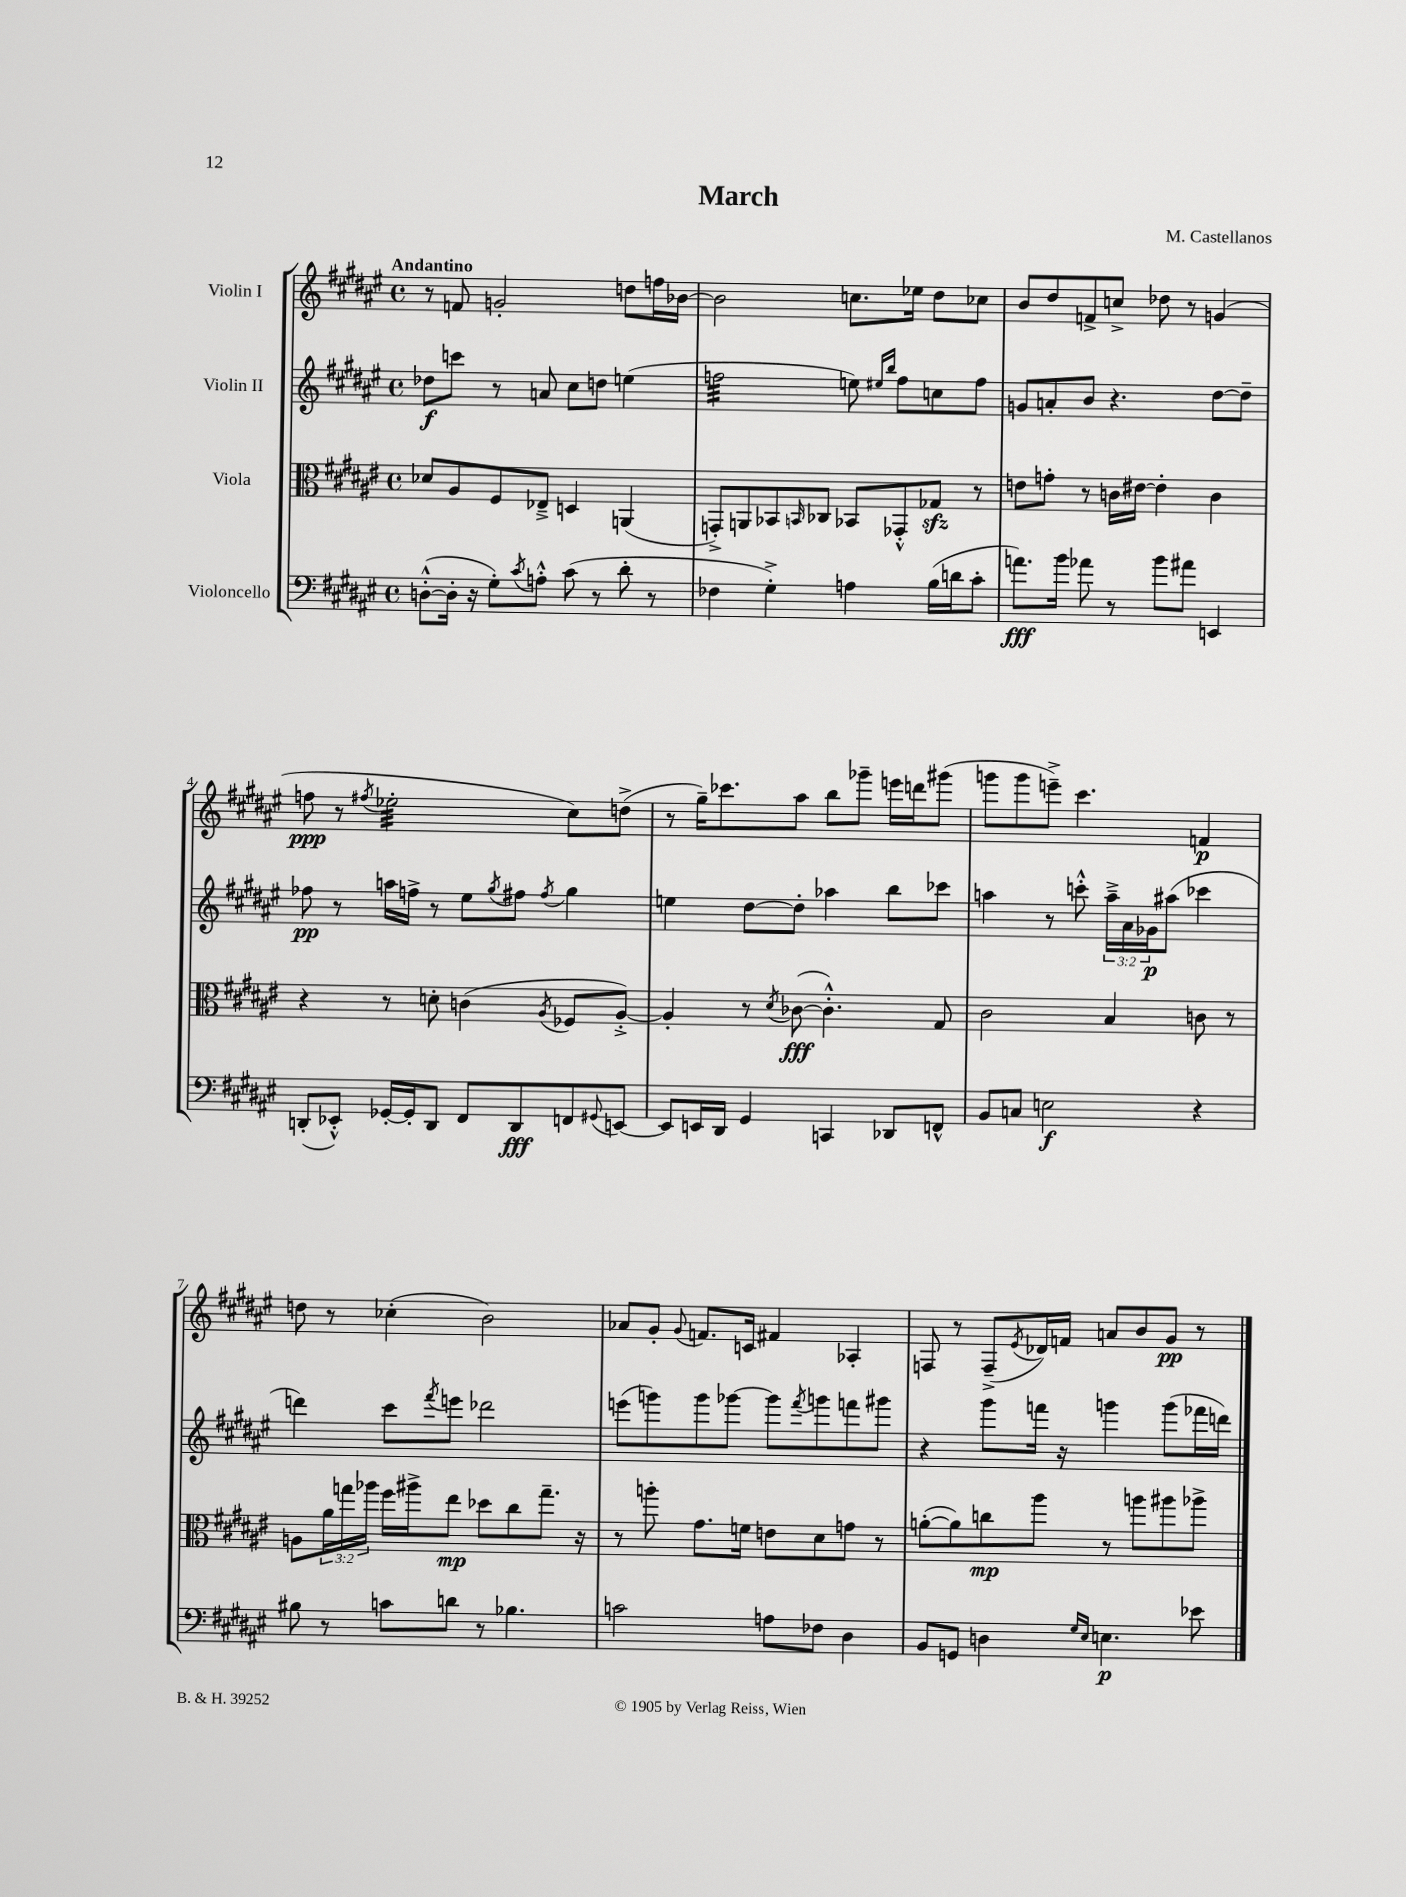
\header { title = "March" composer = "M. Castellanos" }
<<
\new StaffGroup <<
\new Staff = "s0" \with { instrumentName = "Violin I" } {
    \clef treble \key fis \major \defaultTimeSignature \time 4/4 \tempo "Andantino"
    r8 f'8 g'2-. d''8 f''16 bes'16~ |
    bes'2 c''8. ees''16 dis''8 ces''8 |
    b'8 dis''8 f'8-> c''8-> des''8 r8 g'4( |
    f''8\ppp r8 \acciaccatura { fis''8 } ees''2:32-. cis''8) d''8->( |
    r8 gis''16--) ces'''8. ais''8 b''8 ges'''8-- e'''16 d'''16 gis'''8( |
    g'''8 g'''8 e'''8--->) cis'''4. f'4\p |
    d''8 r8 ces''4-.( b'2) |
    aes'8 gis'8-. \appoggiatura { gis'8 } f'8. c'16 fis'4 aes4-. |
    f8 r8 f8--->( \acciaccatura { eis'8 } des'16) f'16 a'8 b'8 gis'8\pp r8 \bar "|." |
}
\new Staff = "s1" \with { instrumentName = "Violin II" } {
    \clef treble \key fis \major \defaultTimeSignature \time 4/4 \override Staff.TupletNumber.text = #tuplet-number::calc-fraction-text
    des''8\f c'''8 r8 a'8 cis''8 d''8 e''4( |
    f''2:32 e''8) \grace { eis''16 b''16 } f''8 c''8 f''8 |
    g'8 a'8-. b'8 r4. dis''8~ dis''8-- |
    fes''8\pp r8 a''16 f''16-> r8 eis''8 \acciaccatura { gis''8 } fis''8 \acciaccatura { fis''8 } gis''4 |
    e''4 dis''8~ dis''8-. aes''4 b''8 ces'''8 |
    a''4 r8 c'''8-.-^ \tuplet 3/2 { a''16---> ais'16 ges'16\p } ais''8( ces'''4 |
    d'''4) cis'''8 \acciaccatura { fis'''8 } e'''8 des'''2 |
    e'''8( g'''8) g'''8 ges'''8~ ges'''8 \acciaccatura { fis'''8 } g'''8 f'''8 gis'''8 |
    r4 gis'''8 f'''16 r16 g'''4 g'''8( fes'''16 d'''16) \bar "|." |
}
\new Staff = "s2" \with { instrumentName = "Viola" } {
    \clef alto \key fis \major \defaultTimeSignature \time 4/4 \override Staff.TupletNumber.text = #tuplet-number::calc-fraction-text
    des'8 ais8 fis8 ees8---> d4 a,4( |
    g,8-.->) a,8 bes,8 \grace { b,16 } ces8 bes,8 ges,8-.-^ ges8\sfz r8 |
    e'8 g'8-. r8 c'16 eis'16~ eis'4-. c'4 |
    r4 r8 d'8-. c'4( \acciaccatura { ais8 } fes8 ais8~-.->) |
    ais4-. r8 \acciaccatura { dis'8 } ces'8~\fff( ces'4.-.-^) gis8 |
    cis'2 b4 c'8 r8 |
    a8 \tuplet 3/2 { ais'16 g''16 aes''16 } fis''16 ais''16-> eis''8\mp des''8 cis''8 g''8.-- r16 |
    r8 a''8-. gis'8. f'16 e'8 dis'8 g'8 r8 |
    a'8~-.( a'8) c''8\mp ais''8 r8 a''8 ais''8 aes''8-> \bar "|." |
}
\new Staff = "s3" \with { instrumentName = "Violoncello" } {
    \clef bass \key fis \major \defaultTimeSignature \time 4/4
    d8~-.-^( d16-. r16 gis8-.) \acciaccatura { cis'8 } a8-.-^ cis'8( r8 dis'8-. r8 |
    fes4 gis4-.->) a4 b16( d'16 cis'8-. |
    a'8.\fff) b'16 aes'8 r8 b'8 ais'8 e,4 |
    d,8-.( ees,8-.-^) ges,16~-. ges,16-. d,8 fis,8 d,8\fff f,8 \appoggiatura { gis,8 } e,8~ |
    e,8 e,16 dis,16 gis,4 c,4 des,8 f,8-^ |
    b,8 c8 e2\f r4 |
    bis8 r8 c'8 d'8 r8 bes4. |
    c'2 a8 fes8 dis4 |
    b,8 g,8 d4 \grace { gis16 eis16 } e4.\p ees'8 \bar "|." |
}
>>
>>
